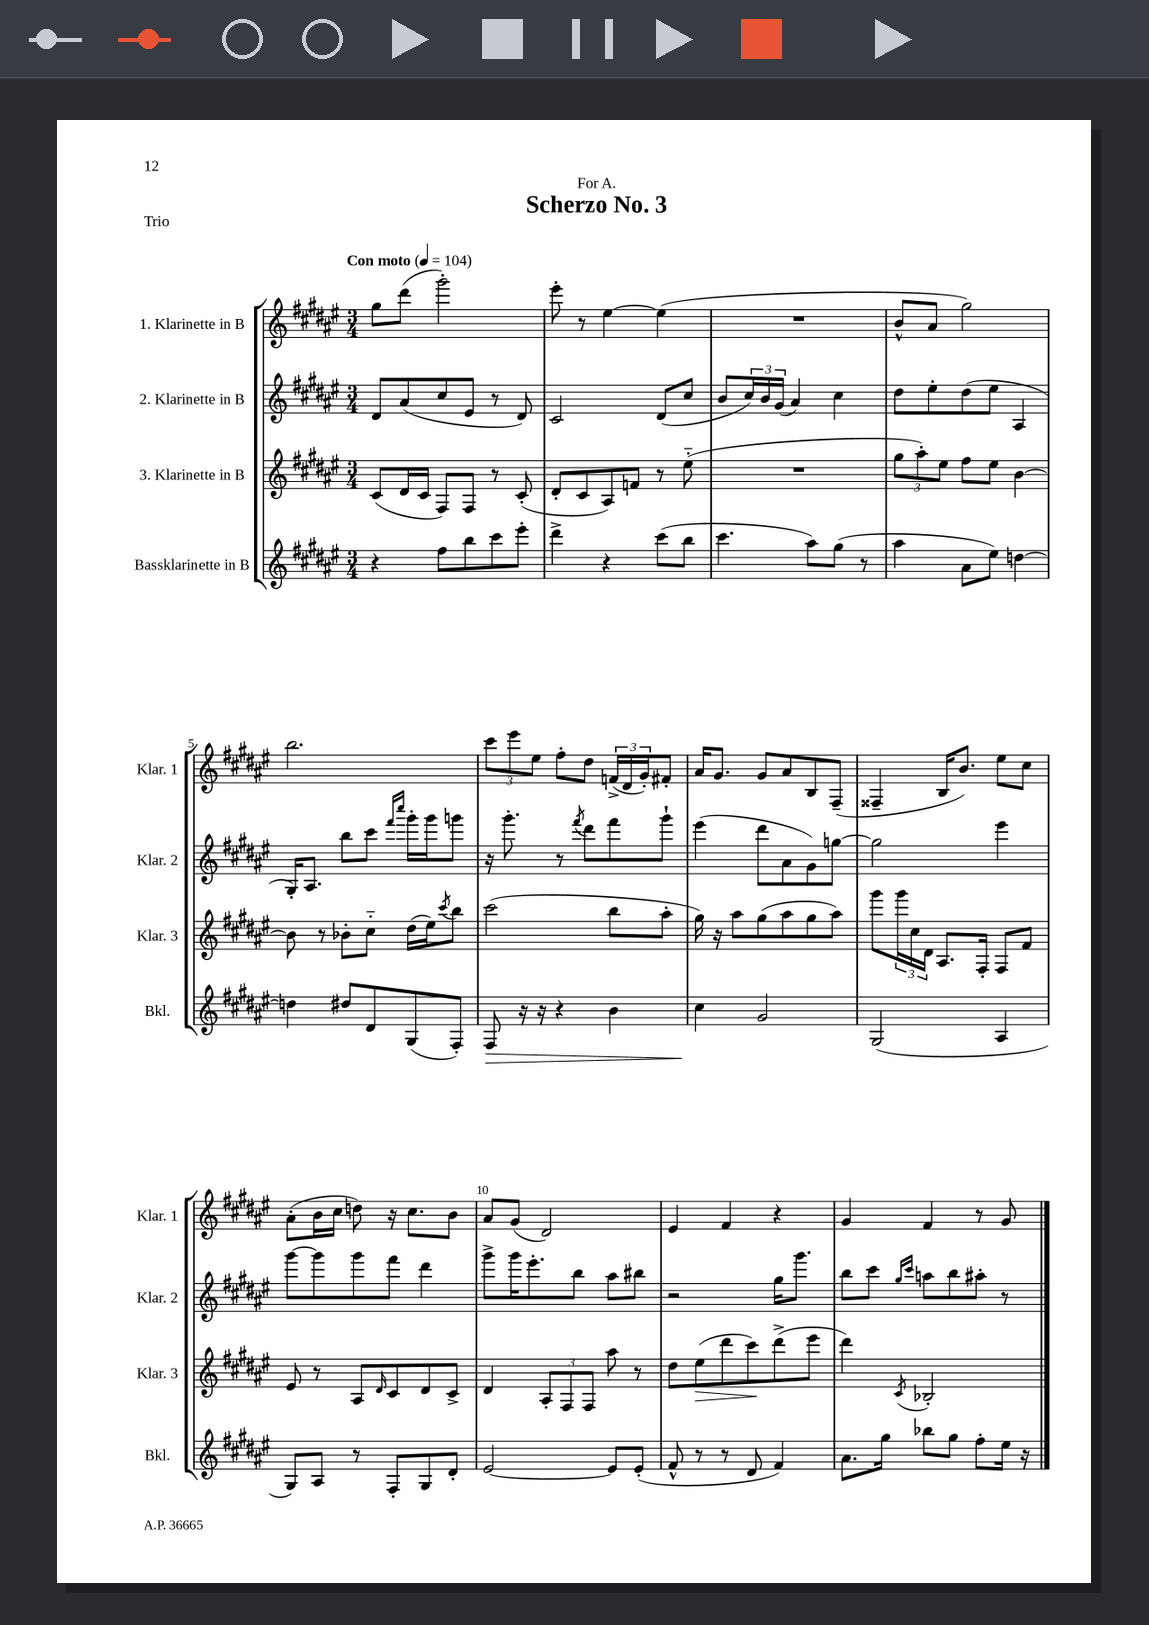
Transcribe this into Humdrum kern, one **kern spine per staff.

**kern	**kern	**kern	**kern
*staff4	*staff3	*staff2	*staff1
*clefG2	*clefG2	*clefG2	*clefG2
*k[f#c#g#d#a#e#]	*k[f#c#g#d#a#e#]	*k[f#c#g#d#a#e#]	*k[f#c#g#d#a#e#]
*M3/4	*M3/4	*M3/4	*M3/4
*MM104	*MM104	*MM104	*MM104
4r	(8c#	8d#	8gg#
.	16d#	(8a#	(8ddd#
.	16c#	.	.
8ff#	8F#)	8cc#	2ggg#')
8bb	8F#	8e#	.
8ccc#	8r	8r	.
8eee#'	(8c#'	8d#)	.
=	=	=	=
4ddd#^	8d#'	2c#	8eee#'
.	8c#	.	8r
4r	8A#)	.	[4ee#
.	8f	.	.
(8ccc#	8r	(8d#	(4ee#]
8bb	(8ee#'~	8cc#	.
=	=	=	=
4.ccc#	2.r	8b	2.r
.	.	24cc#)	.
.	.	24b	.
.	.	(24g#	.
.	.	4a#)	.
8aa#)	.	.	.
(8gg#	.	4cc#	.
8r	.	.	.
=	=	=	=
4aa#	12gg#	8dd#	8b^^
.	12aa#')	.	.
.	.	8ee#'	8a#
.	12ee#	.	.
8a#	8ff#	(8dd#	2gg#)
8ee#)	8ee#	8ee#	.
[4dd	[4b	4A#	.
=	=	=	=
4dd]	8b]	16G#')	2.bb
.	.	8.A#	.
.	8r	.	.
8dd#	8b-'	8bb	.
8d#	8cc#'~	8ccc#	.
.	.	16qqfff#	.
.	.	16qqcccc#	.
(8G#	(16dd#	16ggg#'	.
.	16ee#)	16ggg#	.
.	8qccc#	.	.
8F#')	8bb	8ggg	.
=	=	=	=
8F#	(2ccc#	16r	12ccc#
.	.	8.ggg#'	.
.	.	.	12eee#
16r	.	.	.
.	.	.	12ee#
16r	.	.	.
4r	.	8r	8ff#'
.	.	8qfff#	.
.	.	8ddd#	8dd#
4b	8bb	8fff#	(24f^
.	.	.	24d#
.	.	.	24g#')
.	8aa#'	8ggg#`	8f#'
=	=	=	=
4cc#	16gg#)	(4eee#	16a#
.	16r	.	8.g#
.	8aa#	.	.
2g#	(8gg#	8ddd#	8g#
.	8aa#	8a#	8a#
.	8gg#	8g#)	8B
.	8aa#)	[8gg	(8F#~
=	=	=	=
(2G#	8ggg#	2gg]	4F##~
.	24ggg#	.	.
.	24cc#	.	.
.	24d#	.	.
.	8.A#	.	16B
.	.	.	8.b)
.	16F#'	.	.
4A#	8F#	4eee#	8ee#
.	8f#	.	8cc#
=	=	=	=
8G#)	8e#	[8ggg#	(8a#'
8A#	8r	8ggg#]	16b
.	.	.	16cc#
8r	8A#	8ggg#	8dd)
.	16qqd#	.	.
8F#'	8c#	8fff#	16r
.	.	.	8.cc#
8G#	8d#	4ddd#	.
8d#'	8c#^	.	8b
=	=	=	=
[2e#	4d#	8ggg#^	8a#
.	.	16ggg#	(8g#
.	.	8.eee#'	.
.	12A#'	.	2d#)
.	12F#	.	.
.	.	8bb	.
.	12F#	.	.
8e#]	8aa#	8aa#	.
(8e#'	8r	8bb#	.
=	=	=	=
8f#^^	8dd#	2r	4e#
8r	(8ee#	.	.
8r	8ddd#	.	4f#
8d#	8ccc#)	.	.
4f#)	(8ddd#^	16gg#	4r
.	.	8.ggg#	.
.	8eee#	.	.
=	=	=	=
8.a#	4ddd#)	8bb	4g#
.	.	8ccc#	.
16gg#	.	.	.
.	.	16qqgg#	.
.	8qc#	16qqccc#	.
8bb-	2B-'	8aa	4f#
8gg#	.	8bb	.
8ff#'	.	8aa#'	8r
16ee#	.	8r	8g#
16r	.	.	.
==	==	==	==
*-	*-	*-	*-
